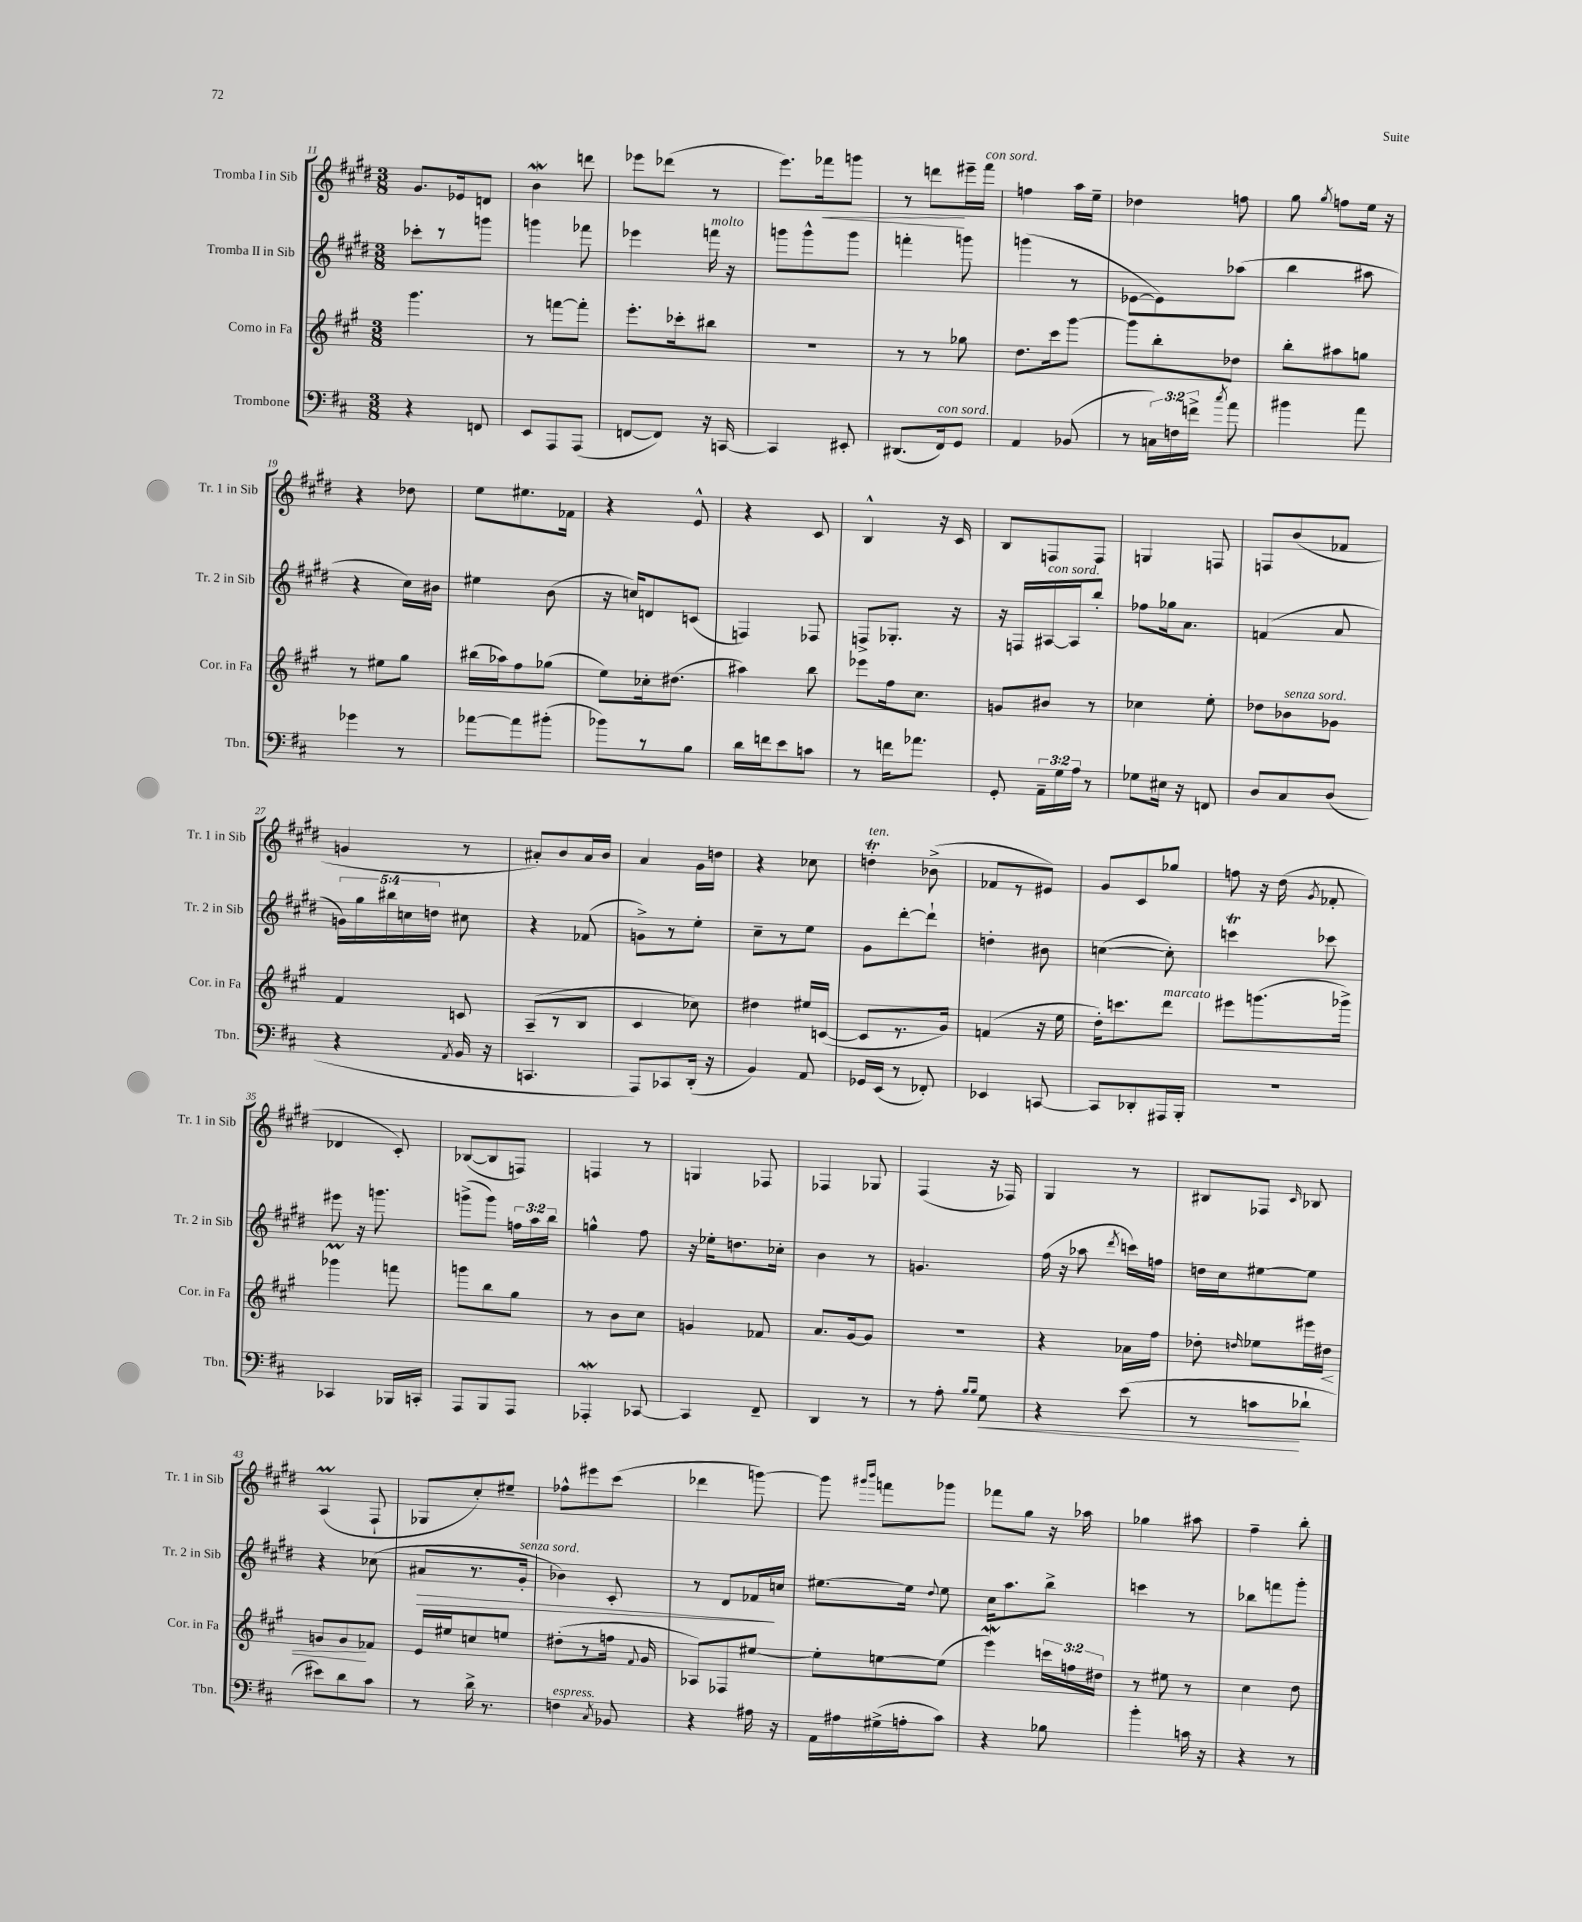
<<
\new StaffGroup <<
\new Staff = "s0" \with { instrumentName = "Tromba I in Sib" shortInstrumentName = "Tr. 1 in Sib" } {
    \clef treble \key e \major \numericTimeSignature \time 3/8
    \autoBeamOff gis'8.[ ees'16 d'8] |
    b'4\mordent d'''8 |
    ees'''8[ des'''8]( r8 |
    e'''8.[) fes'''16\< g'''8] |
    r8 d'''8[\! eis'''16-- fis'''16]^\markup { \italic "con sord." } |
    f''4 a''16[ e''16]-- |
    des''4 f''8 |
    gis''8 \acciaccatura { gis''8 } f''8[ e''16] r16 |
    r4 des''8 |
    e''8[ eis''8. fes'16] |
    r4 e'8-^ |
    r4 cis'8 |
    b4-^ r16 cis'16 |
    b8[ f8 f8] |
    g4 f8 |
    f8[ b'8( fes'8] |
    g'4 r8 |
    ais'8[-.) b'8 ais'16 b'16] |
    a'4 gis'16[ d''16] |
    r4 ces''8 |
    d''4-.\trill^\markup { \italic "ten." } bes'8->( |
    fes'8[ r8 eis'8]) |
    gis'8[ cis'8 ges''8] |
    f''8 r16 dis''16( \acciaccatura { gis'8 } fes'8-. |
    des'4 cis'8-.) |
    bes8[~( bes8 f8]) |
    f4 r8 |
    g4 fes8 |
    fes4 ges8 |
    fis4( r16 fes16) |
    gis4 r8 |
    bis8[ fes8] \grace { cis'16 } bes8 |
    a4\prall( fis8-! |
    ges8[ cis''8-.) eis''8]-- |
    fes''8[-^ eis'''8 cis'''8]( |
    des'''4 g'''8~) |
    g'''8 \grace { gis'''16[ b'''16] } f'''8[ ges'''8] |
    fes'''8[ gis''8] r16 aes''16 |
    ges''4 ais''8 |
    fis''4-- b''8-. \bar "|." |
}
\new Staff = "s1" \with { instrumentName = "Tromba II in Sib" shortInstrumentName = "Tr. 2 in Sib" } {
    \clef treble \key e \major \numericTimeSignature \time 3/8 \override Staff.TupletNumber.text = #tuplet-number::calc-fraction-text
    \autoBeamOff ces'''8[-. r8 g'''8] |
    g'''4 fes'''8 |
    ees'''4 f'''16^\markup { \italic "molto" } r16 |
    g'''8[ g'''8-^ g'''8] |
    f'''4-. g'''8 |
    g'''4( r8 |
    ees'8[~ ees'8) aes''8]( |
    b''4 ais''8 |
    r4 cis''16[) bis'16] |
    eis''4 b'8( |
    r16 c''16[) d'8 c'8]( |
    f4) fes8 |
    f8[-> ges8.]-. r16 |
    r16 f16[ ais16~^\markup { \italic "con sord." } ais16 b''8]-. |
    fes''8[ ges''16 a'8.] |
    f'4( a'8 |
    \tuplet 5/4 { g'16[) gis''16 bis''16 c''16 d''16] } cis''8 |
    r4 fes'8( |
    g'8[->) r8 e''8]-. |
    cis''8[-- r8 e''8] |
    gis'8[ dis'''8~-. dis'''8]-! |
    d''4-. bis'8 |
    c''4~( c''8-.) |
    c'''4\trill ces'''8 |
    eis'''8 r16 g'''8. |
    g'''8[->( g'''8]) \tuplet 3/2 { f''16[ a''16 b''16] } |
    g''4-^ fis''8 |
    r16 ees''16[-. d''8. ces''16]-. |
    b'4 r8 |
    g'4. |
    fis''16( r16 aes''8 \acciaccatura { dis'''8 } c'''16[) f''16] |
    d''16[ cis''16 eis''8~ eis''8] |
    r4 ces''8( |
    ais'8[\> r8. gis'16]-.^\markup { \italic "senza sord." } |
    bes'4) cis'8-. |
    r8 dis'8[ fes'16\! c''16] |
    eis''8.[~ eis''16] \appoggiatura { dis''8 } eis''8 |
    cis''16[ a''8. b''8]-> |
    c'''4 r8 |
    bes''8[ f'''8 gis'''8]-. \bar "|." |
}
\new Staff = "s2" \with { instrumentName = "Corno in Fa" shortInstrumentName = "Cor. in Fa" } {
    \clef treble \key a \major \numericTimeSignature \time 3/8 \override Staff.TupletNumber.text = #tuplet-number::calc-fraction-text
    \autoBeamOff gis'''4. |
    r8 f'''8[~ f'''8]-. |
    e'''8.[-. ces'''16-. bis''8] |
    R4. |
    r8 r8 ges''8 |
    d''8.[ cis'''16 gis'''8]~ |
    gis'''8[ b''8-. des''8] |
    b''8[-. ais''8 g''8] |
    r8 eis''8[ gis''8] |
    bis''16[( aes''16) fis''8 ges''8]( |
    e''8[) ces''16-. dis''8.]( |
    ais''4) b''8 |
    ees'''8[ fis''16 cis''8.] |
    g'8[ bis'8] r8 |
    ces''4 e''8-. |
    des''8[ bes'8^\markup { \italic "senza sord." } ges'8] |
    fis'4 c'8 |
    a8[--( r8 b8] |
    cis'4 ces''8) |
    dis''4 eis''16[ c'16]~( |
    c'8[ r8. gis'16]) |
    f'4( r16 e''16 |
    d''16[-.) c'''8. d'''8]^\markup { \italic "marcato" } |
    eis'''8[ g'''8.( ges'''16]->) |
    ges'''4\prall f'''8 |
    g'''8[ b''8 gis''8] |
    r8 b'8[ cis''8] |
    g'4 fes'8 |
    a'8.[ gis'16~ gis'8] |
    R4. |
    r4 aes'16[ fis''16] |
    des''8-. \grace { d''16 } ees''8[ eis'''16 dis''16]\< |
    g'8[ g'8\! fes'8] |
    e'16[ eis''16 c''8 e''8] |
    dis''8[-.( r8 f''16] \appoggiatura { fis'8 } gis'16 |
    aes8[) fes8 eis''8]~ |
    eis''8[-. e''8~ e''8]( |
    e'''4\mordent) \tuplet 3/2 { c'''16[ f''16 dis''16] } |
    r8 eis''8 r8 |
    cis''4 d''8 \bar "|." |
}
\new Staff = "s3" \with { instrumentName = "Trombone" shortInstrumentName = "Tbn." } {
    \clef bass \key d \major \numericTimeSignature \time 3/8 \override Staff.TupletNumber.text = #tuplet-number::calc-fraction-text
    \autoBeamOff r4 f,8 |
    e,8[ a,,8 a,,8]( |
    f,8[~ f,8]) r16 c,16~ |
    c,4 eis,8-. |
    dis,8.[( fis,16^\markup { \italic "con sord." }) g,8] |
    a,4 bes,8( |
    r8 \tuplet 3/2 { c16[) f16 f'16]-> } \acciaccatura { cis''8 } a'8 |
    bis'4 a'8 |
    ges'4 r8 |
    aes'8[~ aes'8 bis'8]-.( |
    bes'8[) r8 b8] |
    d'16[ f'16 e'8 c'8] |
    r8 f'16[ aes'8.] |
    g,8-. \tuplet 3/2 { a,16[-- g16 a16] } r8 |
    ges8[ eis16] r16 f,8 |
    d8[ cis8 d8]( |
    r4 \acciaccatura { a,8 } b,16 r16 |
    c,4. |
    a,,8[) ces,8 d,16]-.( r16 |
    b,4) a,8 |
    ges,16[ e,16]( r8 fes,8-.) |
    ees,4 c,8~ |
    c,8[ des,8-. ais,,16 b,,16]-. |
    R4. |
    ces,4 bes,,16[ c,16]-. |
    a,,8[ b,,8 a,,8] |
    aes,,4-.\mordent ces,8~ |
    ces,4 fis,8-- |
    d,4 r8 |
    r8 a8-. \grace { b16[ b16] } g8\< |
    r4 e'8( |
    r8 c'8[\! des'8]-! |
    eis'8[) d'8 cis'8] |
    r8 d'16-> r8. |
    f4^\markup { \italic "espress." } \acciaccatura { cis8 } bes,8 |
    r4 ais16 r16 |
    a,16[ ais16 gis16->( a16-. cis'8]) |
    r4 bes8 |
    b'4-. c'16 r16 |
    r4 r8 \bar "|." |
}
>>
>>
\layout { \context { \Score currentBarNumber = #11 } }
